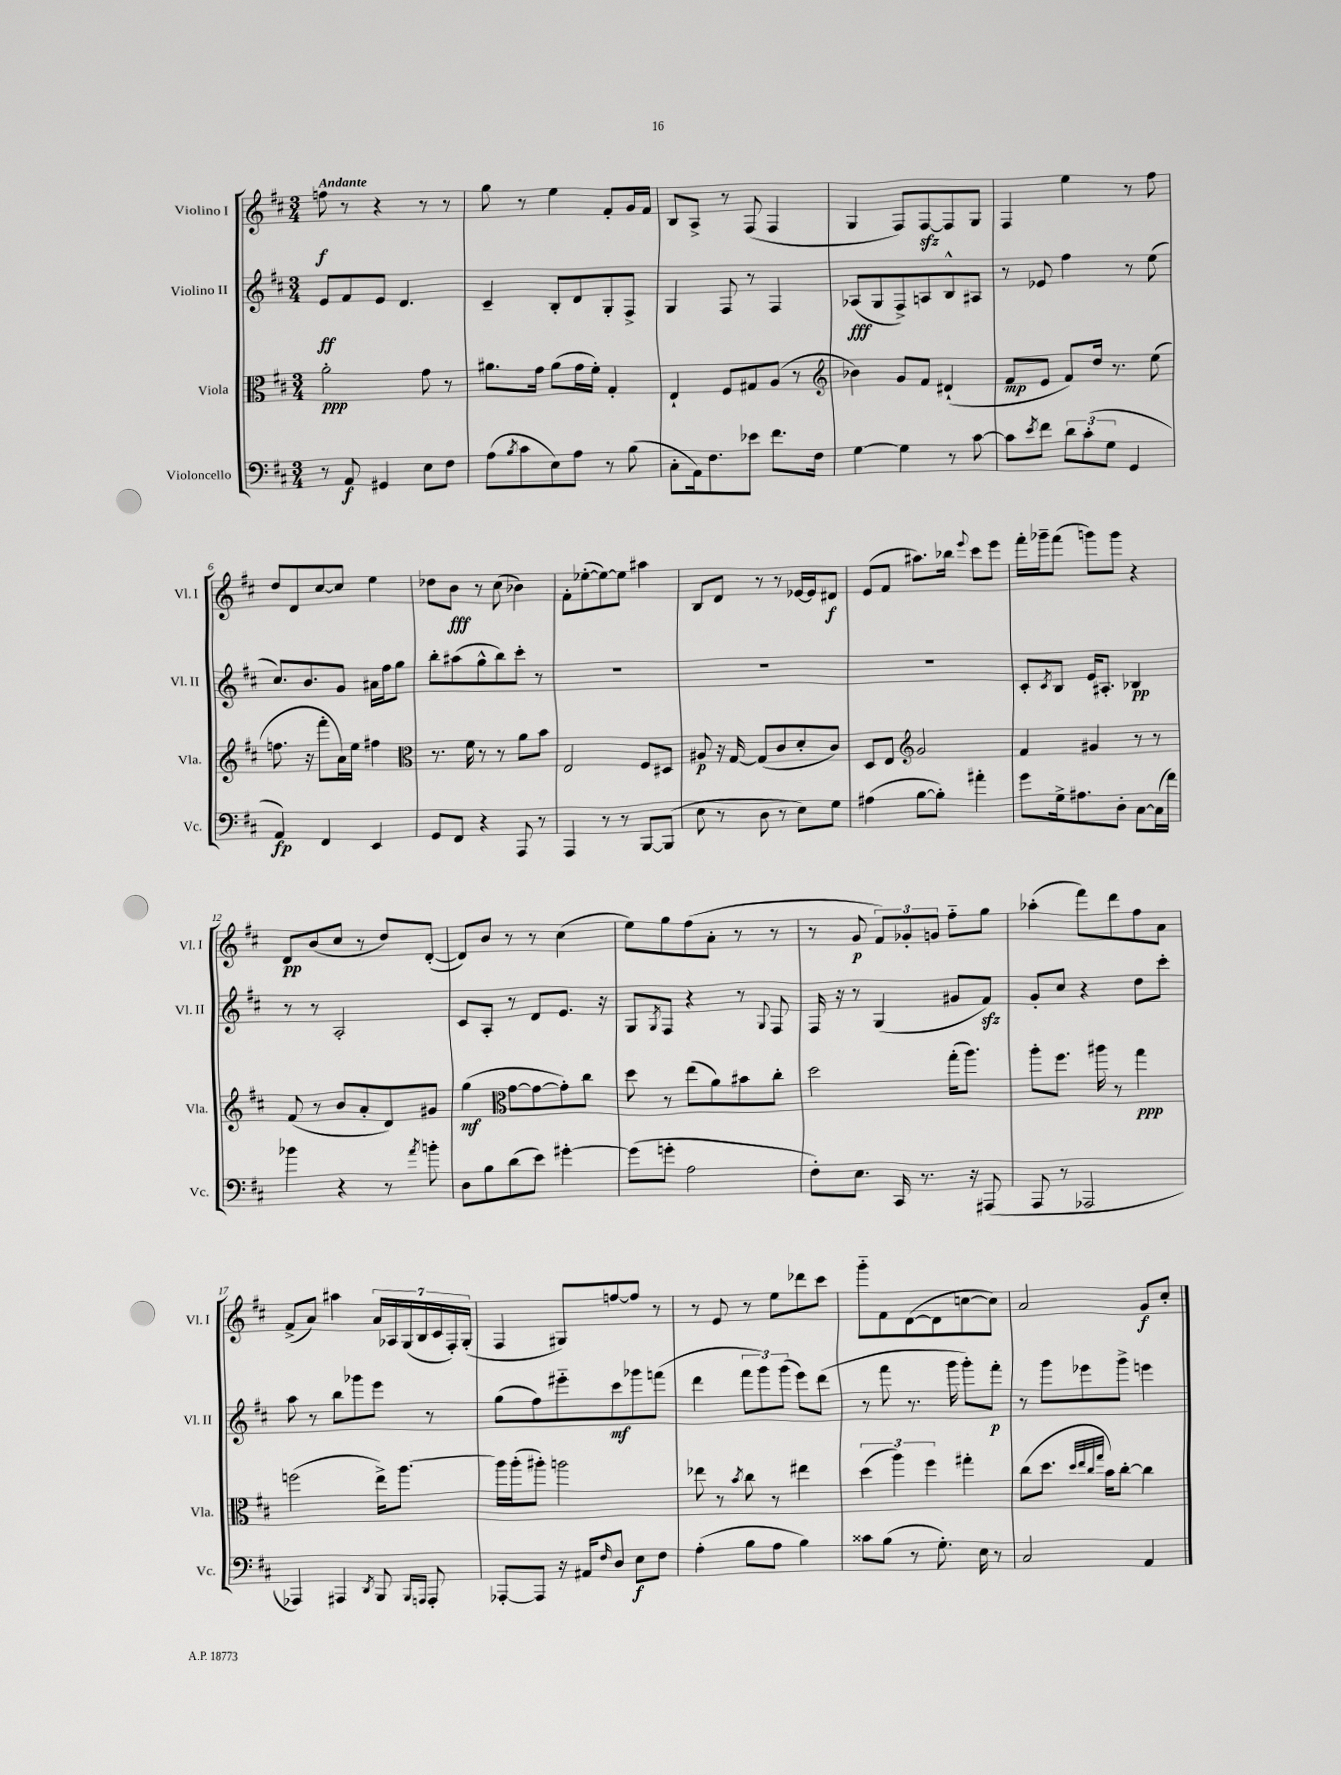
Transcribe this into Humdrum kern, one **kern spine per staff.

**kern	**dynam	**kern	**dynam	**kern	**dynam	**kern	**dynam
*part4	*part4	*part3	*part3	*part2	*part2	*part1	*part1
*staff4	*staff4	*staff3	*staff3	*staff2	*staff2	*staff1	*staff1
*I"Violoncello	*	*I"Viola	*	*I"Violino II	*	*I"Violino I	*
*I'Vc.	*	*I'Vla.	*	*I'Vl. II	*	*I'Vl. I	*
*clefF4	*	*clefC3	*	*clefG2	*	*clefG2	*
*k[f#c#]	*	*k[f#c#]	*	*k[f#c#]	*	*k[f#c#]	*
*M3/4	*	*M3/4	*	*M3/4	*	*M3/4	*
=1	=1	=1	=1	=1	=1	=1	=1
!	!	!	!	!	!	!LO:TX:a:B:t=Andante	!
8r	.	2a'\	ppp	8e/L	ff	8ffn\	f
8AA/	f	.	.	8f#/	.	8r	.
4GG#X/	.	.	.	8e/J	.	4r	.
.	.	.	.	4.d/	.	.	.
8E\L	.	8g\	.	.	.	8r	.
8F#\J	.	8r	.	.	.	8r	.
=2	=2	=2	=2	=2	=2	=2	=2
(8A\L	.	8.a#X\L	.	4c#~/	.	8gg\	.
8qB/	.	.	.	.	.	.	.
8c#\	.	.	.	.	.	8r	.
.	.	16g\Jk	.	.	.	.	.
8E\)	.	(8a#\L	.	8B'/L	.	4ee\	.
8A\J	.	16g\L	.	8d/	.	.	.
.	.	16f#'\JJ)	.	.	.	.	.
8r	.	4G'/	.	8G'/	.	8f#'/L	.
(8B\	.	.	.	8F#^/J	.	16g/L	.
.	.	.	.	.	.	16f#/JJ	.
=3	=3	=3	=3	=3	=3	=3	=3
8C#'\L	.	4E`/	.	4G/	.	8B/L	.
16AA\k)	.	.	.	.	.	8A^/J	.
8.F#\	.	.	.	.	.	.	.
.	.	8F#/L	.	8F#/	.	8r	.
8e-X\J	.	8G#X/	.	8r	.	(8F#/	.
8.f#\L	.	(8A/J	.	4F#/	.	4F#/	.
.	.	8r	.	.	.	.	.
16F#\Jk	.	.	.	.	.	.	.
=4	=4	=4	=4	=4	=4	=4	=4
*	*	*clefG2	*	*	*	*	*
[4G\	.	4b-X\)	.	(8A-X/L	fff	4G/	.
.	.	.	.	8G/	.	.	.
4G\]	.	8g/L	.	8F#^/)	.	8F#/L)	.
.	.	8f#/J	.	8An/	.	[8F#zz/	.
8r	.	(4d#X`/	.	8B^^/	.	8F#/]	.
[8c#\	.	.	.	8A#X/J	.	8G/J	.
=5	=5	=5	=5	=5	=5	=5	=5
8c#\L]	.	8f#/L	mp	8r	.	4F#/	.
8qe/	.	.	.	.	.	.	.
8f#\J	.	8e/J	.	8e-X/	.	.	.
12d\L	.	8f#/L)	.	4ff#\	.	4ee\	.
(12c#'\	.	.	.	.	.	.	.
.	.	16dd/Jk	.	.	.	.	.
12G\J	.	.	.	.	.	.	.
.	.	8.r	.	.	.	.	.
4GG/	.	.	.	8r	.	8r	.
.	.	(8ee\	.	(8ee\	.	8ff#\	.
!!LO:LB:g=z
=6	=6	=6	=6	=6	=6	=6	=6
4AA/)	fp	8.ffn\	.	8.cc#/L)	.	8dd/L	.
.	.	.	.	.	.	8d/	.
.	.	16r	.	8.b/	.	.	.
4FF#/	.	8fff#'\L	.	.	.	[8cc#/	.
.	.	16a\L)	.	8g/J	.	8cc#/J]	.
.	.	16ee\JJ	.	.	.	.	.
4EE/	.	4ff#X\	.	16a#X\LL	.	4ee\	.
.	.	.	.	16ff#\J	.	.	.
.	.	.	.	8gg\J	.	.	.
=7	=7	=7	=7	=7	=7	=7	=7
*	*	*clefC3	*	*	*	*	*
8GG/L	.	8.r	.	8bb'\L	.	8dd-X\L	.
8FF#/J	.	.	.	(8aa#X\	.	8b\J	fff
.	.	16f#\	.	.	.	.	.
4r	.	8r	.	8gg^^\	.	8r	.
.	.	8r	.	8bb\)	.	(8cc#\	.
8AAA/	.	8a\L	.	8ccc#'\J	.	4b-X\)	.
8r	.	8b\J	.	8r	.	.	.
=8	=8	=8	=8	=8	=8	=8	=8
4AAA/	.	2E/	.	2.r	.	8f#'\L	.
.	.	.	.	.	.	([8ee-X'\	.
8r	.	.	.	.	.	8ee-\_)	.
8r	.	.	.	.	.	8ee-\J]	.
[8BBB/L	.	8F#/L	.	.	.	4aa#X\	.
(8BBB/J]	.	8D#X/J	.	.	.	.	.
=9	=9	=9	=9	=9	=9	=9	=9
8E\	.	8A#X/	p	2.r	.	8B/L	.
8r	.	16r	.	.	.	8d/J	.
.	.	[16G/	.	.	.	.	.
8D\	.	(8G/L]	.	.	.	8r	.
8r	.	8c#/	.	.	.	8r	.
8E\L)	.	8d'/	.	.	.	[16e-X/LL	.
.	.	.	.	.	.	16e-/J]	.
8G\J	.	8c#/J)	.	.	.	8d#X/J	f
=10	=10	=10	=10	=10	=10	=10	=10
(4A#X\	.	8D/L	.	2.r	.	(8e/L	.
.	.	8E/J	.	.	.	8f#/J	.
*	*	*clefG2	*	*	*	*	*
[8B\L	.	2g/	.	.	.	8.aa#X\L)	.
8B'\J])	.	.	.	.	.	.	.
.	.	.	.	.	.	16bb-X\Jk	.
.	.	.	.	.	.	8qqeee/	.
4a#X'\	.	.	.	.	.	8ccc#\L	.
.	.	.	.	.	.	8eee\J	.
=11	=11	=11	=11	=11	=11	=11	=11
8g\L	.	4f#/	.	8c#'/L	.	16fff#'\LL	.
.	.	.	.	.	.	16ggg-X~\J	.
.	.	.	.	8qc#/	.	.	.
16G^\k	.	.	.	8B/J	.	(8fff#\J	.
8.A#X\	.	.	.	.	.	.	.
.	.	4g#X/	.	16e/KL	.	8gggn\L)	.
.	.	.	.	8.A#X'/J	.	.	.
8D'\J	.	.	.	.	.	8ggg\J	.
[8C#\L	.	8r	.	4B-X/	pp	4r	.
(16C#\L]	.	8r	.	.	.	.	.
16f#\JJ)	.	.	.	.	.	.	.
!!LO:LB:g=z
=12	=12	=12	=12	=12	=12	=12	=12
4b-X\	.	(8f#/	.	8r	.	8d/L	pp
.	.	8r	.	8r	.	(8b/	.
4r	.	8b/L	.	2A'/	.	8cc#/J	.
.	.	8a'/	.	.	.	8r	.
8r	.	8d/)	.	.	.	8dd/L)	.
8qa/	.	.	.	.	.	.	.
8bn'\	.	8g#X/J	.	.	.	([8d'/J	.
=13	=13	=13	=13	=13	=13	=13	=13
8D\L	.	(4gg\	mf	8c#/L	.	8d/L])	.
8B\	.	.	.	8A'/J	.	8b/J	.
*	*	*clefC3	*	*	*	*	*
(8d\	.	[8g\L	.	8r	.	8r	.
8e\J)	.	8g\_	.	8d/L	.	8r	.
[4g#X'\	.	8g'\])	.	8.e/J	.	(4cc#\	.
.	.	8cc#\J	.	.	.	.	.
.	.	.	.	16r	.	.	.
=14	=14	=14	=14	=14	=14	=14	=14
(8g#\L]	.	8dd\	.	8G/L	.	8ee\L)	.
.	.	.	.	8qG/	.	.	.
8gn'\J	.	8r	.	8F#/J	.	8gg\	.
2A\	.	(8ee\L	.	4r	.	(8ff#\	.
.	.	8a\)	.	.	.	8a'\J	.
.	.	8b#X\	.	8r	.	8r	.
.	.	.	.	8qqG/	.	.	.
.	.	8cc#'\J	.	8F#/	.	8r	.
=15	=15	=15	=15	=15	=15	=15	=15
8F#'\L)	.	2dd\	.	16F#/	.	8r	.
.	.	.	.	16r	.	.	.
8.E\J	.	.	.	8r	.	8g/	p
.	.	.	.	(4G/	.	12f#/L)	.
16CC#/	.	.	.	.	.	.	.
.	.	.	.	.	.	12g-X'/	.
8.r	.	.	.	.	.	.	.
.	.	.	.	.	.	12gn/J	.
.	.	(16gg'\KL	.	8g#X/L	.	8ff#\L	.
16r	.	8.aa\J)	.	.	.	.	.
(8AAA#X/	.	.	.	8f#zz/J)	.	8gg\J	.
=16	=16	=16	=16	=16	=16	=16	=16
8AAA/	.	8aa'\L	.	8g'/L	.	(4aa-X'\	.
8r	.	8.ff#\J	.	8cc#/J	.	.	.
2AAA-X/	.	.	.	4r	.	8fff#\L)	.
.	.	16aa#X\	.	.	.	.	.
.	.	8r	.	.	.	8ddd\	.
.	.	4gg\	ppp	8dd\L	.	8ff#\	.
.	.	.	.	8ccc#'\J	.	8a\J	.
!!LO:LB:g=z
=17	=17	=17	=17	=17	=17	=17	=17
4AAA-X/)	.	(2ffn\	.	8aa\	.	(8f#^/L	.
.	.	.	.	8r	.	8a/J)	.
4AAA#X/	.	.	.	8bb\L	.	4aa#X\	.
.	.	.	.	8ggg-X\	.	.	.
8qDD/	.	.	.	.	.	.	.
8BBB/	.	16ee^\KL)	.	8eee\J	.	28a/LL	.
.	.	.	.	.	.	28A-X/	.
.	.	[8.aa\J	.	.	.	.	.
.	.	.	.	.	.	(28G/	.
.	.	.	.	.	.	28B/	.
16qqBBB/LL	.	.	.	.	.	.	.
16qqAAAn/JJ	.	.	.	.	.	.	.
8AAA'/	.	.	.	8r	.	.	.
.	.	.	.	.	.	28c#/	.
.	.	.	.	.	.	28F#'/)	.
.	.	.	.	.	.	(28G'/JJ	.
=18	=18	=18	=18	=18	=18	=18	=18
[8AAA-X'/L	.	16aa\LL]	.	(8gg\L	.	4F#/	.
.	.	(16aa'\J	.	.	.	.	.
8AAA-/J]	.	8aa#X'\J)	.	8ff#\)	.	.	.
16r	.	2aan\	.	8eee#X\	.	8G#X/L)	.
16AA#X/KL	.	.	.	.	.	.	.
16qqF#/	.	.	.	.	.	.	.
8D/J	.	.	.	8ccc#\	mf	[8ffn/	.
8E\L	f	.	.	8ggg-X\	.	8ff/J]	.
8F#\J	.	.	.	(8fffn\J	.	8r	.
=19	=19	=19	=19	=19	=19	=19	=19
(4A'\	.	8ee-X\	.	4ddd\	.	8r	.
.	.	8r	.	.	.	8e/	.
.	.	8qb/	.	.	.	.	.
8B\L	.	8cc#\	.	12fff#\L	.	8r	.
.	.	.	.	12ggg\)	.	.	.
8A\J	.	8r	.	.	.	8ee\L	.
.	.	.	.	(12ggg\J	.	.	.
4B\)	.	4ee#X\	.	8eee\L)	.	8ddd-X\	.
.	.	.	.	(8ddd\J	.	8ccc#\J	.
=20	=20	=20	=20	=20	=20	=20	=20
8c##X\L	.	(6dd\	.	8r	.	8ggg\L	.
(8B\J	.	.	.	8fff#\	.	8f#\	.
.	.	6aa\)	.	.	.	.	.
8r	.	.	.	8.r	.	([8d\	.
.	.	6ff#\	.	.	.	.	.
8.G'\)	.	.	.	.	.	8d\]	.
.	.	.	.	16ggg\	.	.	.
.	.	4gg#X'\	.	8ggg'\L)	.	[8ccn\	.
16E\	.	.	.	.	.	.	.
8r	.	.	.	8fff#'\J	p	8cc\J])	.
=21	=21	=21	=21	=21	=21	=21	=21
2C#/	.	(8cc#\L	.	8r	.	2a/	.
.	.	8.dd\J	.	8ggg\L	.	.	.
.	.	.	.	8eee-X\	.	.	.
.	.	32qqdd/LLL	.	.	.	.	.
.	.	32qqee/	.	.	.	.	.
.	.	32qqcc#/	.	.	.	.	.
.	.	32qqgg/JJJ	.	.	.	.	.
.	.	16b\KL)	.	.	.	.	.
.	.	[8cc#'\J	.	8ggg^\J	.	.	.
4AA/	.	4cc#\]	.	4eeen\	.	8g/L	f
.	.	.	.	.	.	8cc#'/J	.
==	==	==	==	==	==	==	==
*-	*-	*-	*-	*-	*-	*-	*-
